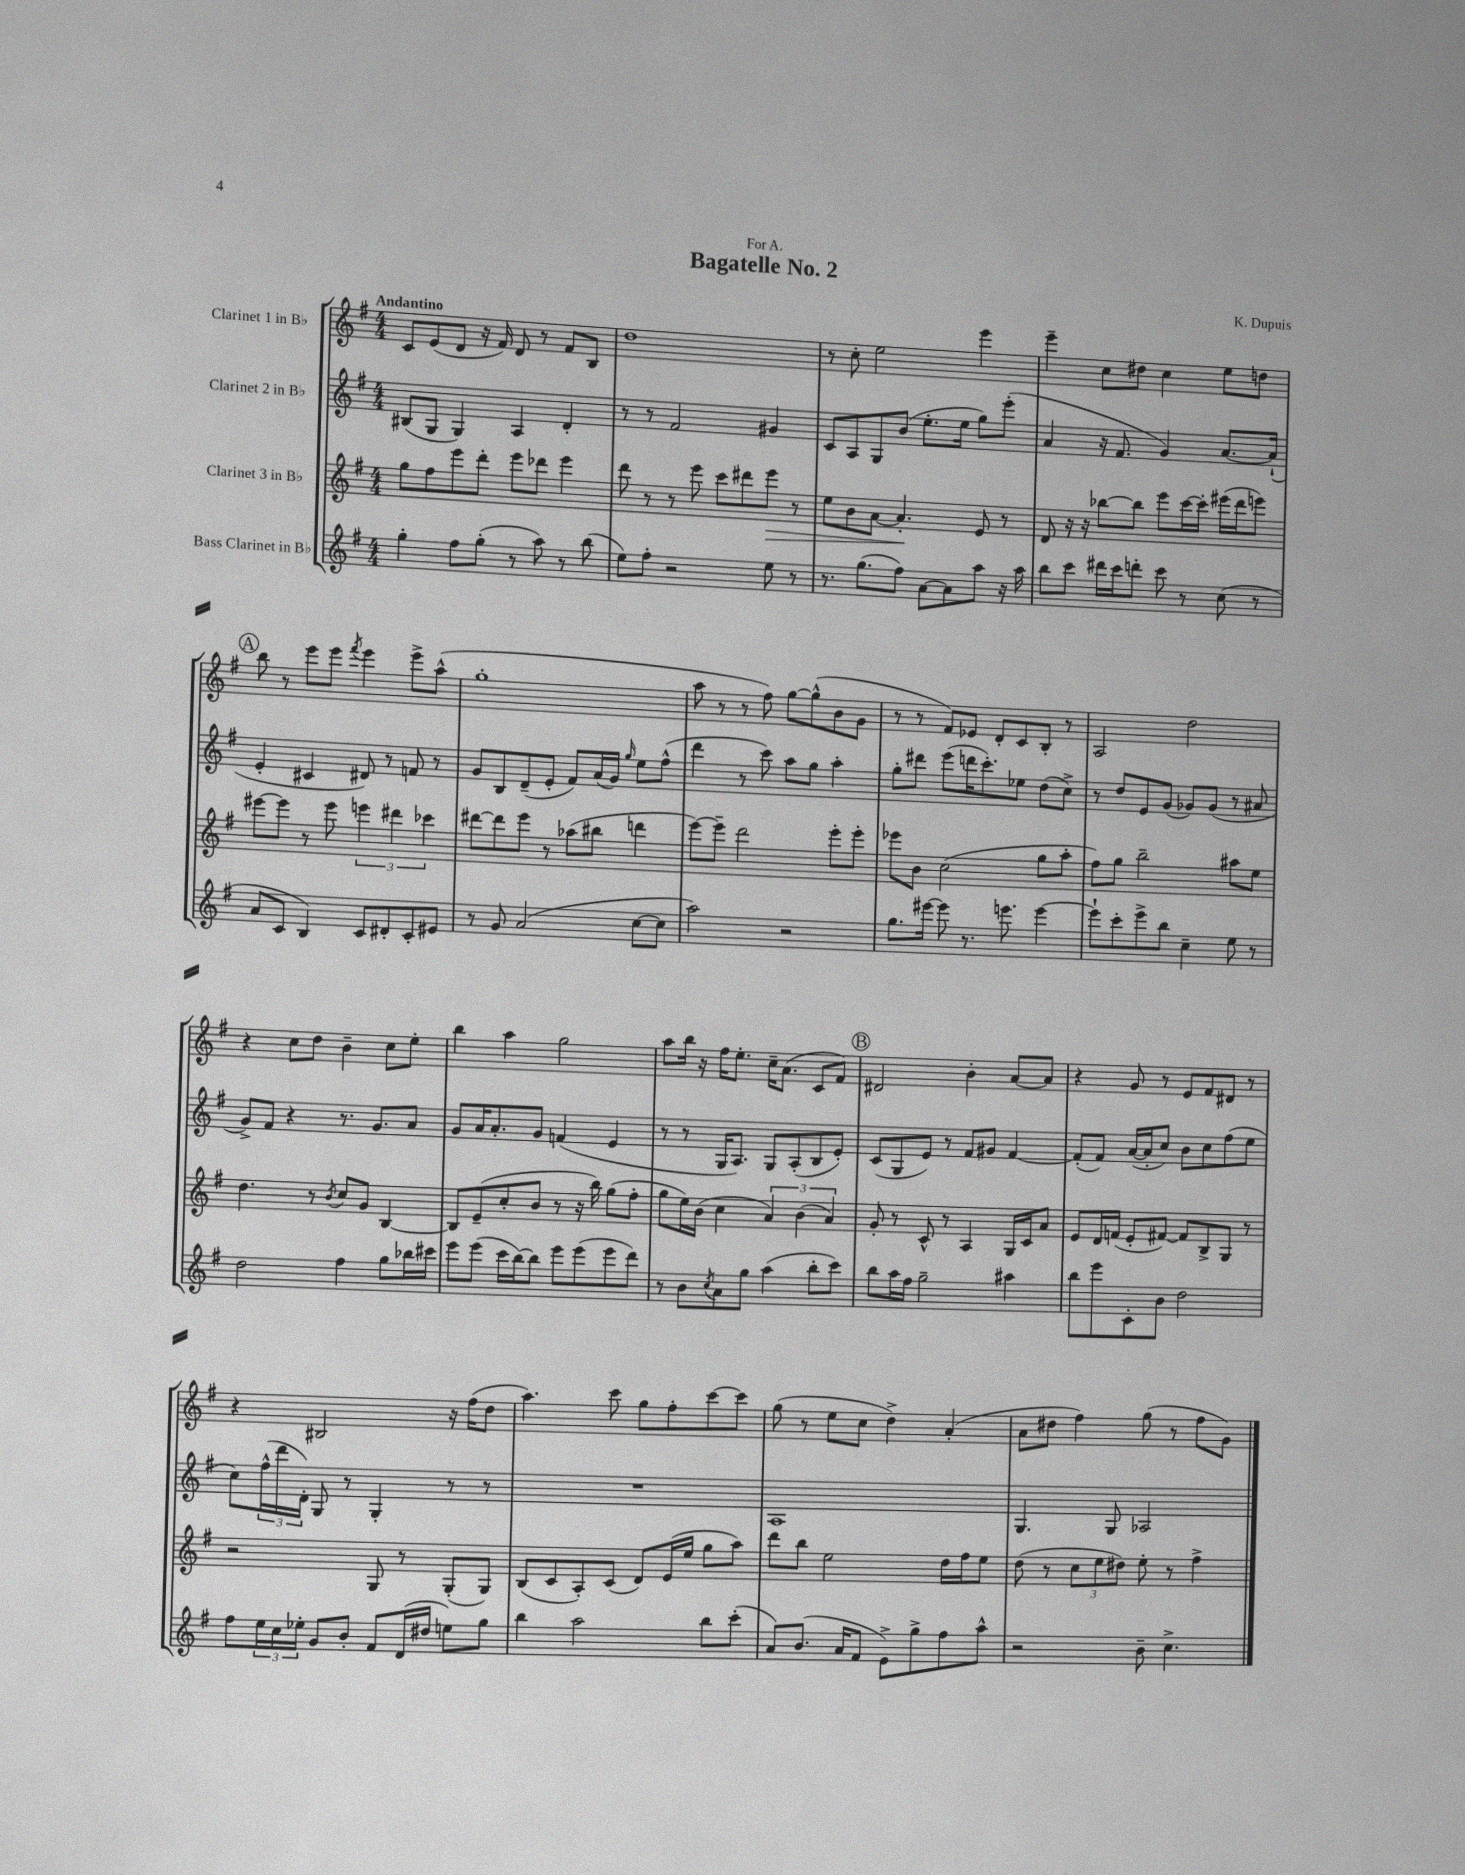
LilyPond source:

\header { title = "Bagatelle No. 2" composer = "K. Dupuis" dedication = "For A." }
<<
\new StaffGroup <<
\new Staff = "s0" \with { instrumentName = "Clarinet 1 in Bb" } {
    \clef treble \key g \major \numericTimeSignature \time 4/4 \tempo "Andantino"
    c'8 e'8( d'8 r16 fis'16) d'8 r8 fis'8 b8 |
    d''1 |
    r8 c''8-. e''2 e'''4 |
    e'''4-- c''8 dis''8 c''4 e''8 d''8 |
    \mark \markup { \circle "A" } b''8 r8 e'''8 e'''8 \acciaccatura { fis'''8 } e'''4 e'''8-> a''8-^( |
    g''1-. |
    a''8 r8 r8 fis''8) g''8~ g''8-^( b'8 g'8 |
    r8 r8 fis'8) ees'8 d'8-. c'8 b8-. r8 |
    a2 d''2 |
    r4 c''8 d''8 b'4-- c''8 e''8-. |
    b''4 a''4 g''2 |
    a''8 b''16 r16 fis''16 e''8.-. c''16-- a'8.( c'8 fis'8) |
    \mark \markup { \circle "B" } dis'2 b'4-. a'8~ a'8 |
    r4 g'8 r8 e'8 fis'8 dis'8 r8 |
    r4 bis2 r16 fis''16( d''8 |
    a''4.) c'''8 g''8 fis''8-. c'''8~ c'''8 |
    g''8( r8 e''8 c''8 d''4->) a'4-.( |
    a'8 dis''8 fis''4) g''8( r8 fis''8 g'8) \bar "|." |
}
\new Staff = "s1" \with { instrumentName = "Clarinet 2 in Bb" } {
    \clef treble \key g \major \numericTimeSignature \time 4/4
    bis8( g8 g4) a4 d'4-. |
    r8 r8 fis'2 gis'4 |
    c'8 a8 g8 b'8( e''8.-. e''16 g''8) e'''8-.( |
    a'4 r16 fis'8. g'4) a'8.~ a'16-!( |
    \mark \markup { \circle "A" } e'4-. cis'4 dis'8) r8 f'8 r8 |
    g'8 b8 d'8--( e'8-. fis'8) a'16( g'16) \grace { g''16 } e''8 fis''8-^( |
    d'''4 r8 c'''8) a''8 g''8 a''4-. |
    g''8-. dis'''8 e'''8( d'''16 c'''8.-.) ees''8 d''8( c''8->) |
    r8 d''8 e'8 g'8( ges'8) ges'8( r8 ais'8 |
    g'8->) fis'8 r4 r8. g'8. a'8 |
    g'8 a'16 a'8.-. g'8 f'4( e'4 |
    r8 r8 g16 a8.) g8 a8-.( b8 e'8-.) |
    \mark \markup { \circle "B" } c'8( g8 e'8) r8 fis'8 gis'8 fis'4~ |
    fis'8-.( fis'8) a'16~( a'16-. c''8) b'8 c''8 fis''8( e''8 |
    c''8) \tuplet 3/2 { fis''16-^( d'''16 d'16-.) } g8 r8 g4-. r8 r8 |
    R1 |
    a1 |
    g4. g8 aes2 \bar "|." |
}
\new Staff = "s2" \with { instrumentName = "Clarinet 3 in Bb" } {
    \clef treble \key g \major \numericTimeSignature \time 4/4
    g''8 fis''8 e'''8 d'''8-. e'''8 des'''8 e'''4 |
    d'''8 r8 r8 e'''8 c'''8 dis'''8 e'''8\> r8 |
    e''8 b'8 a'8~ a'4.-.\! e'8 r8 |
    d'8 r16 r16 bes''8~ bes''8 e'''8 c'''16~ c'''16-. eis'''16( d'''16 e'''8) |
    \mark \markup { \circle "A" } eis'''8~ eis'''8 r8 eis'''8 \tuplet 3/2 { e'''4 dis'''4 ces'''4 } |
    dis'''8~ dis'''8 e'''8 r8 aes''8( bis''8 d'''4 |
    e'''8~) e'''8-- d'''2 e'''8-. e'''8-. |
    ees'''8 b'8 c''2( g''8 a''8-. |
    fis''8) g''8 b''2-- ais''8 e''8 |
    d''4. r8 \acciaccatura { b'8 } c''8 g'8 b4~ |
    b8 e'8--( c''8-. b'8 r8 r16 b''16) g''8( fis''8-. |
    g''8 e''16) b'16( c''4 \tuplet 3/2 { a'4) b'4( a'4) } |
    \mark \markup { \circle "B" } g'8-. r8 c'8-^ r8 a4 g16 c'16 a'8 |
    e'8 d'16 f'16( e'8-. fis'8~) fis'8 b8-> g8 r8 |
    r2 g8 r8 g8-.( g8) |
    b8( c'8 a8-.) c'8( d'8) e'16( e''16 g''8 a''8) |
    d'''8 b''8 e''2 d''16 fis''16 e''8 |
    d''8( r8 \tuplet 3/2 { c''8 e''8 dis''8) } e''8-. r8 fis''4-> \bar "|." |
}
\new Staff = "s3" \with { instrumentName = "Bass Clarinet in Bb" } {
    \clef treble \key g \major \numericTimeSignature \time 4/4
    g''4-. fis''8 g''8-.( r8 a''8) r8 b''8( |
    e''8) fis''8-. r2 e''8 r8 |
    r8. g''8.( fis''8) a'8~ a'8 a''8 r16 a''16 |
    b''8 c'''8 dis'''16 c'''16 d'''8-. c'''8 r8 c''8( r8 |
    \mark \markup { \circle "A" } a'8 c'8 b4) c'8 dis'8-. c'8-. eis'8 |
    r8 g'8 a'2( c''8~ c''8 |
    a''2) r2 |
    g''8. eis'''16~ eis'''8 r8. e'''8. e'''4~ |
    e'''8-! c'''8-. e'''8-> b''8 c''4-- e''8 r8 |
    d''2 fis''4 g''8 bes''16 cis'''16 |
    e'''8 e'''8( c'''16 b''16~) b''8 e'''8 e'''8( e'''8 d'''8) |
    r8 b'8 \acciaccatura { c''8 } a'8 g''8 a''4( b''8-. c'''8) |
    \mark \markup { \circle "B" } b''8 a''16 fis''16 g''2-- ais''4 |
    b''8 e'''8 c'8-. b'8 d''2 |
    fis''8 \tuplet 3/2 { e''16 c''16 ees''16-. } g'8 b'8-. fis'8 d'16( dis''16 e''8) g''8 |
    b''4 a''2 b''8 c'''8-.( |
    a'8) b'8.( a'16 fis'8 e'8->) g''8-> fis''8 a''8-^ |
    r2 b'8-- c''4.-> \bar "|." |
}
>>
>>
\layout { \context { \Score \remove "Bar_number_engraver" } }
